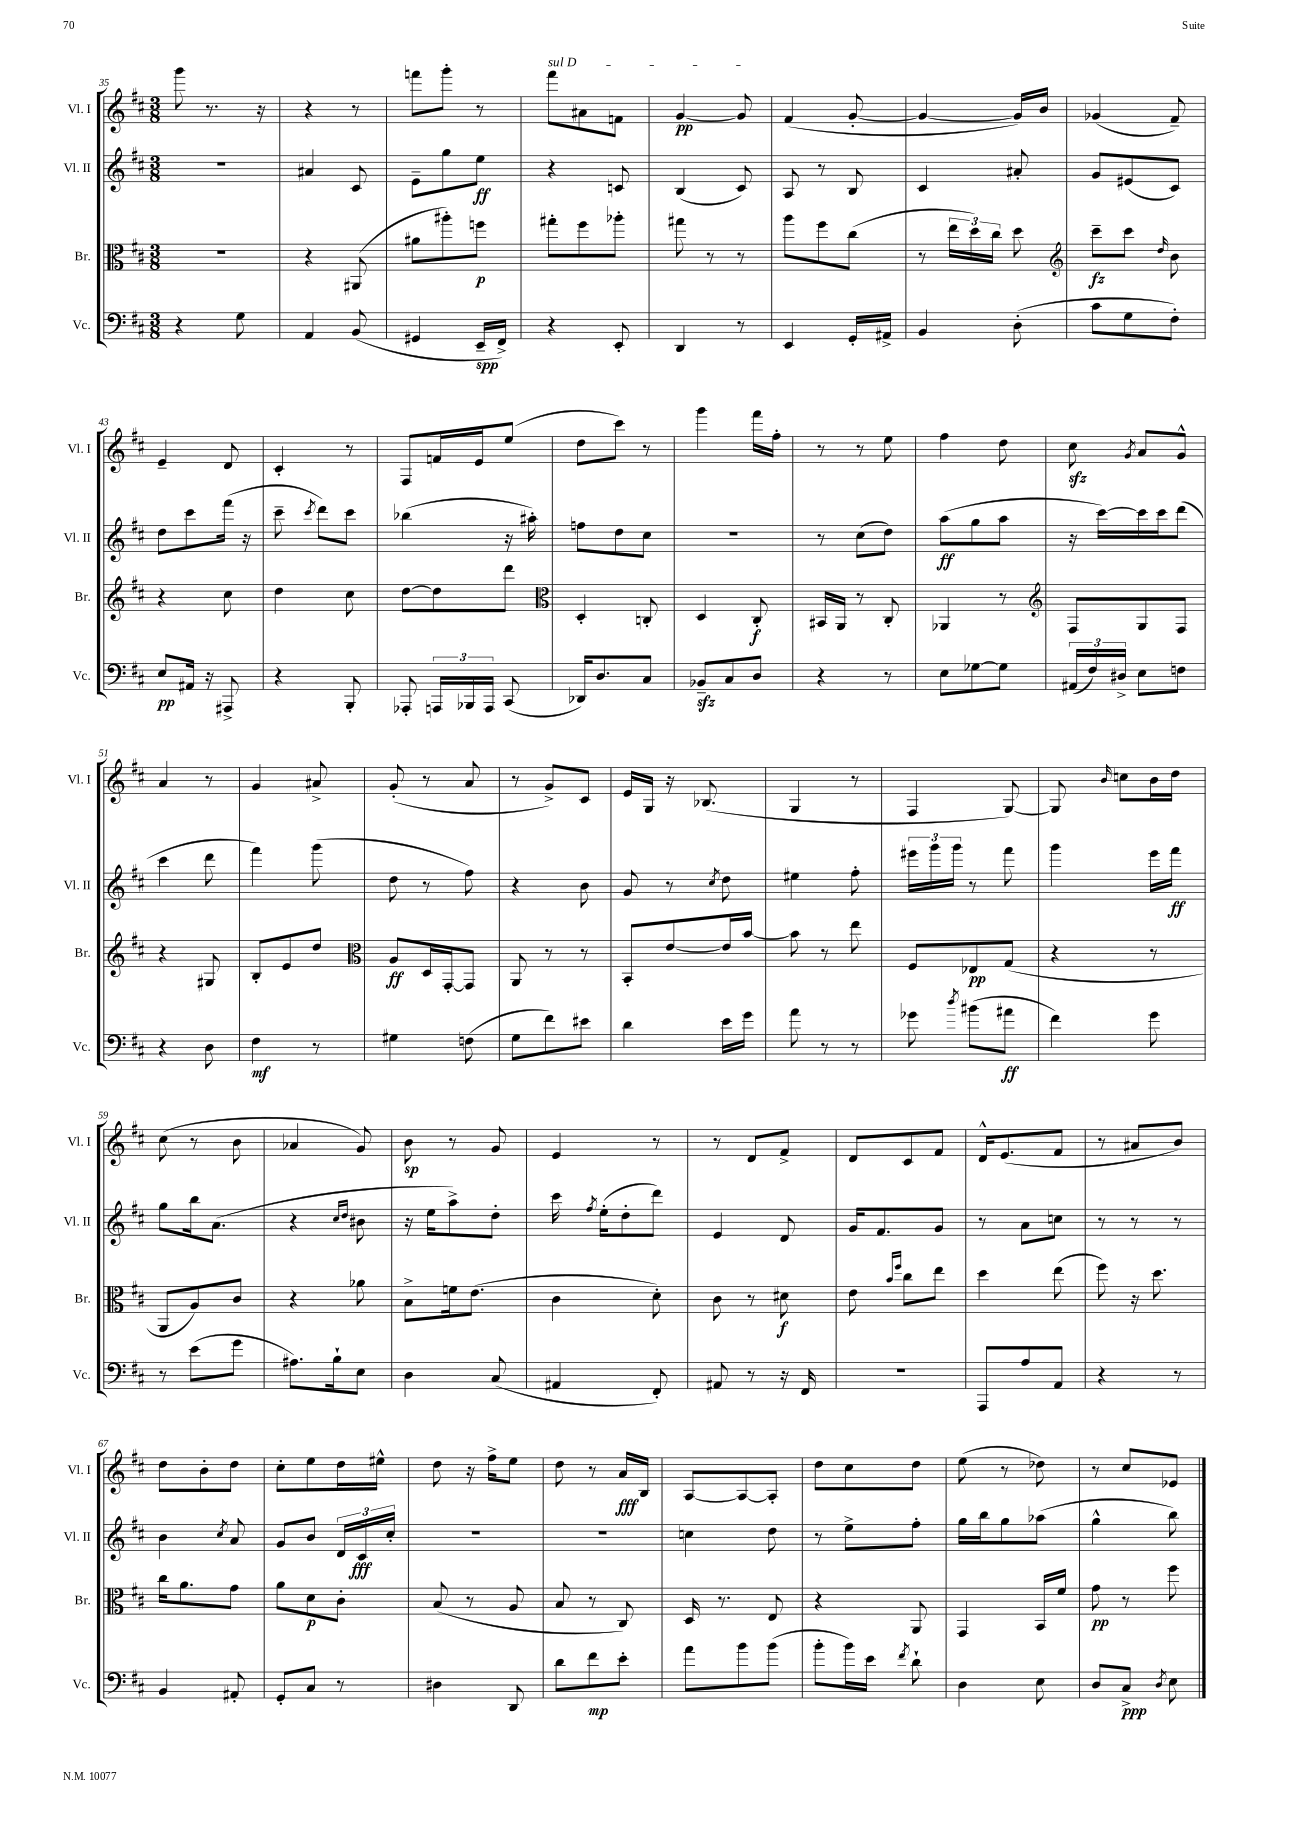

**kern	**kern	**kern	**kern
*staff4	*staff3	*staff2	*staff1
*clefF4	*clefC3	*clefG2	*clefG2
*k[f#c#]	*k[f#c#]	*k[f#c#]	*k[f#c#]
*M3/8	*M3/8	*M3/8	*M3/8
4r	4.r	4.r	8ggg\
.	.	.	8.r
8G\	.	.	.
.	.	.	16r
=	=	=	=
4AA/	4r	4a#/	4r
(8BB/	(8AA#/	8c#/	8r
=	=	=	=
4GG#/	8a#\L	8e~\L	8fff\L
.	8aa#'\)	8gg\	8ggg'\J
16EE~/LL	8ff\J	8ee\J	8r
16FF#^/JJ)	.	.	.
=	=	=	=
4r	8gg#'\L	4r	8fff#\L
.	8ff#\	.	8a#\
8EE'/	8aa-'\J	8c/	8f\J
=	=	=	=
4DD/	8gg#\	(4B/	[4g/
.	8r	.	.
8r	8r	8c#/)	8g/]
=	=	=	=
4EE/	8aa\L	8A/	(4f#/
.	8ff#\	8r	.
16GG'/LL	(8cc#\J	8B/	[8g'/
16AA#^/JJ	.	.	.
=	=	=	=
4BB/	8r	4c#/	4g/_
.	24ee\LL	.	.
.	24dd\)	.	.
.	24cc#\JJ	.	.
(8D'\	8dd\	8a#'/	16g/]LL)
.	.	.	16b/JJ
=	=	=	=
*	*clefG2	*	*
8c#\L	8ccc#~\L	8g/L	(4g-/
8G\	8ccc#\J	(8e#/	.
.	16qqdd/	.	.
8F#'\J)	8b\	8c#/J)	8f#~/)
=	=	=	=
8E/L	4r	8dd\L	4e~/
16AA#/Jk	.	8ccc#\	.
16r	.	.	.
8AAA#^/	8cc#\	(16fff#\Jk	8d/
.	.	16r	.
=	=	=	=
4r	4dd\	8ccc#~\	4c#'/
.	.	8qccc#/	.
.	.	8ddd\L)	.
8BBB'/	8cc#\	8ccc#\J	8r
=	=	=	=
8AAA-'/	[8dd\L	(4bb-\	8F#/L
24AAA/LL	8dd\]	.	16f/L
24BBB-/	.	.	.
.	.	.	16e/J
24AAA/JJ	.	.	.
(8CC#/	8ddd\J	16r	(8ee/J
.	.	16aa#'\)	.
=	=	=	=
*	*clefC3	*	*
16DD-/LK)	4D'/	8ff\L	8dd\L
8.D/	.	.	.
.	.	8dd\	8ccc#\J)
8C#/J	8C'/	8cc#\J	8r
=	=	=	=
8BB-~/L	4D/	4.r	4ggg\
8C#/	.	.	.
8D/J	8C#'/	.	16fff#\LL
.	.	.	16ff#'\JJ
=	=	=	=
4r	16BB#/LL	8r	8r
.	16AA/JJ	.	.
.	8r	(8cc#\L	8r
8r	8C#'/	8dd\J)	8ee\
=	=	=	=
8E\L	4AA-/	(8aa\L	4ff#\
[8G-\	.	8gg\	.
8G-\]J	8r	8aa\J	8dd\
=	=	=	=
*	*clefG2	*	*
(24AA#/LL	8F#/L	16r	8cc#\
24F#/)	.	.	.
.	.	[16ccc#\LL)	.
24D#^/JJ	.	.	.
.	.	.	8qg/
8E\L	8G/	16ccc#\]	8a/L
.	.	16ccc#\J	.
8F\J	8F#/J	(8ddd\J	8g^^/J
=	=	=	=
4r	4r	4ccc#\	4a/
8D\	8G#/	8ddd\	8r
=	=	=	=
4F#\	8B'/L	4fff#\)	4g/
.	8e/	.	.
8r	8dd/J	(8ggg\	8a#^/
=	=	=	=
*	*clefC3	*	*
4G#\	8A/L	8dd\	(8g'/
.	16D/L	8r	8r
.	[16GG'/J	.	.
(8F\	8GG/]J	8ff#\)	8a/
=	=	=	=
8G\L	8AA/	4r	8r
8f#\)	8r	.	8g^/L)
8e#\J	8r	8b\	8c#/J
=	=	=	=
4d\	8BB'/L	8g/	16e/LL
.	.	.	16G/JJ
.	[8e/	8r	16r
.	.	.	(8.B-/
.	.	8qcc#/	.
16e\LL	16e/]L	8dd\	.
16g\JJ	[16b/JJ	.	.
=	=	=	=
8a\	8b\]	4ee#\	4G/
8r	8r	.	.
8r	8ee\	8ff#'\	8r
=	=	=	=
8g-\	8F#/L	24eee#\LL	4F#/
.	.	24ggg\	.
.	.	24ggg\JJ	.
8qdd/	.	.	.
(8b#\L	8E-/	8r	.
8a#\J	(8G/J	8fff#\	[8G/)
=	=	=	=
4f#\)	4r	4ggg\	8G/]
.	.	.	16qqb/
.	.	.	8cc\L
8g\	8r	16eee\LL	16b\L
.	.	16fff#\JJ	16dd\JJ
=	=	=	=
8r	8AA/L	8gg\L	(8cc#\
(8e\L	8A/)	16bb\k	8r
.	.	(8.a\J	.
8g\J	8c#/J	.	8b\
=	=	=	=
8.A#\L)	4r	4r	4a-/
16B`\k	.	.	.
.	.	16qqcc#/LL	.
.	.	16qqdd/JJ	.
8E\J	8a-\	8b#\	8g/)
=	=	=	=
4D\	8B^\L	16r	8b\
.	.	16ee\LK	.
.	16f\k	8aa^\)	8r
.	(8.e\J	.	.
(8C#/	.	8dd'\J	8g/
=	=	=	=
4AA#/	4c#\	16ccc#\	4e/
.	.	8qff#/	.
.	.	(16ee'\LK	.
.	.	8dd'\	.
8FF#'/)	8d'\)	8ddd\J)	8r
=	=	=	=
8AA#/	8c#\	4e/	8r
8r	8r	.	8d/L
16r	8d#\	8d/	8f#^/J
16FF#/	.	.	.
=	=	=	=
4.r	8e\	16g/LK	8d/L
.	.	8.f#/	.
.	16qqb/LL	.	.
.	16qqff#/JJ	.	.
.	8cc#\L	.	8c#/
.	8ee\J	8g/J	8f#/J
=	=	=	=
8AAA/L	4dd\	8r	16d^^/LK
.	.	.	(8.e/
8A/	.	8a\L	.
8AA/J	(8ee\	8cc\J	8f#/J
=	=	=	=
4r	8ff#\)	8r	8r
.	16r	8r	8a#/L
.	8.dd\	.	.
8r	.	8r	8b/J)
=	=	=	=
4BB/	16cc#\LK	4b\	8dd\L
.	8.a\	.	.
.	.	.	8b'\
.	.	8qcc#/	.
8AA#'/	8g\J	8a/	8dd\J
=	=	=	=
8GG'/L	8a\L	8g/L	8cc#'\L
8C#/J	8d\	8b/J	8ee\
8r	8c#'\J	24d/LL	16dd\L
.	.	24c#/	.
.	.	.	16ee#^^\JJ
.	.	24cc#'/JJ	.
=	=	=	=
4D#\	(8B/	4.r	8dd\
.	8r	.	16r
.	.	.	16ff#^\LK
8DD/	8A/	.	8ee\J
=	=	=	=
8d\L	8B/	4.r	8dd\
8f#\	8r	.	8r
8e'\J	8C#/)	.	16a/LL
.	.	.	16B/JJ
=	=	=	=
8a\L	16D/	4cc\	[8A/L
.	8.r	.	.
8b\	.	.	8A/_
(8b\J	8E/	8dd\	8A'/]J
=	=	=	=
8b'\L	4r	8r	8dd\L
16b\L)	.	8ee^\L	8cc#\
16e\JJ	.	.	.
8qf#/	.	.	.
8d`\	8AA/	8ff#'\J	8dd\J
=	=	=	=
4D\	4GG/	16gg\LL	(8ee\
.	.	16bb\J	.
.	.	8gg\	8r
8E\	16BB/LL	(8aa-\J	8dd-\)
.	16f#/JJ	.	.
=	=	=	=
8D/L	8g\	4gg^^\	8r
8C#^/J	8r	.	8cc#/L
8qD/	.	.	.
8E\	8ff#\	8bb\)	8e-/J
==	==	==	==
*-	*-	*-	*-
